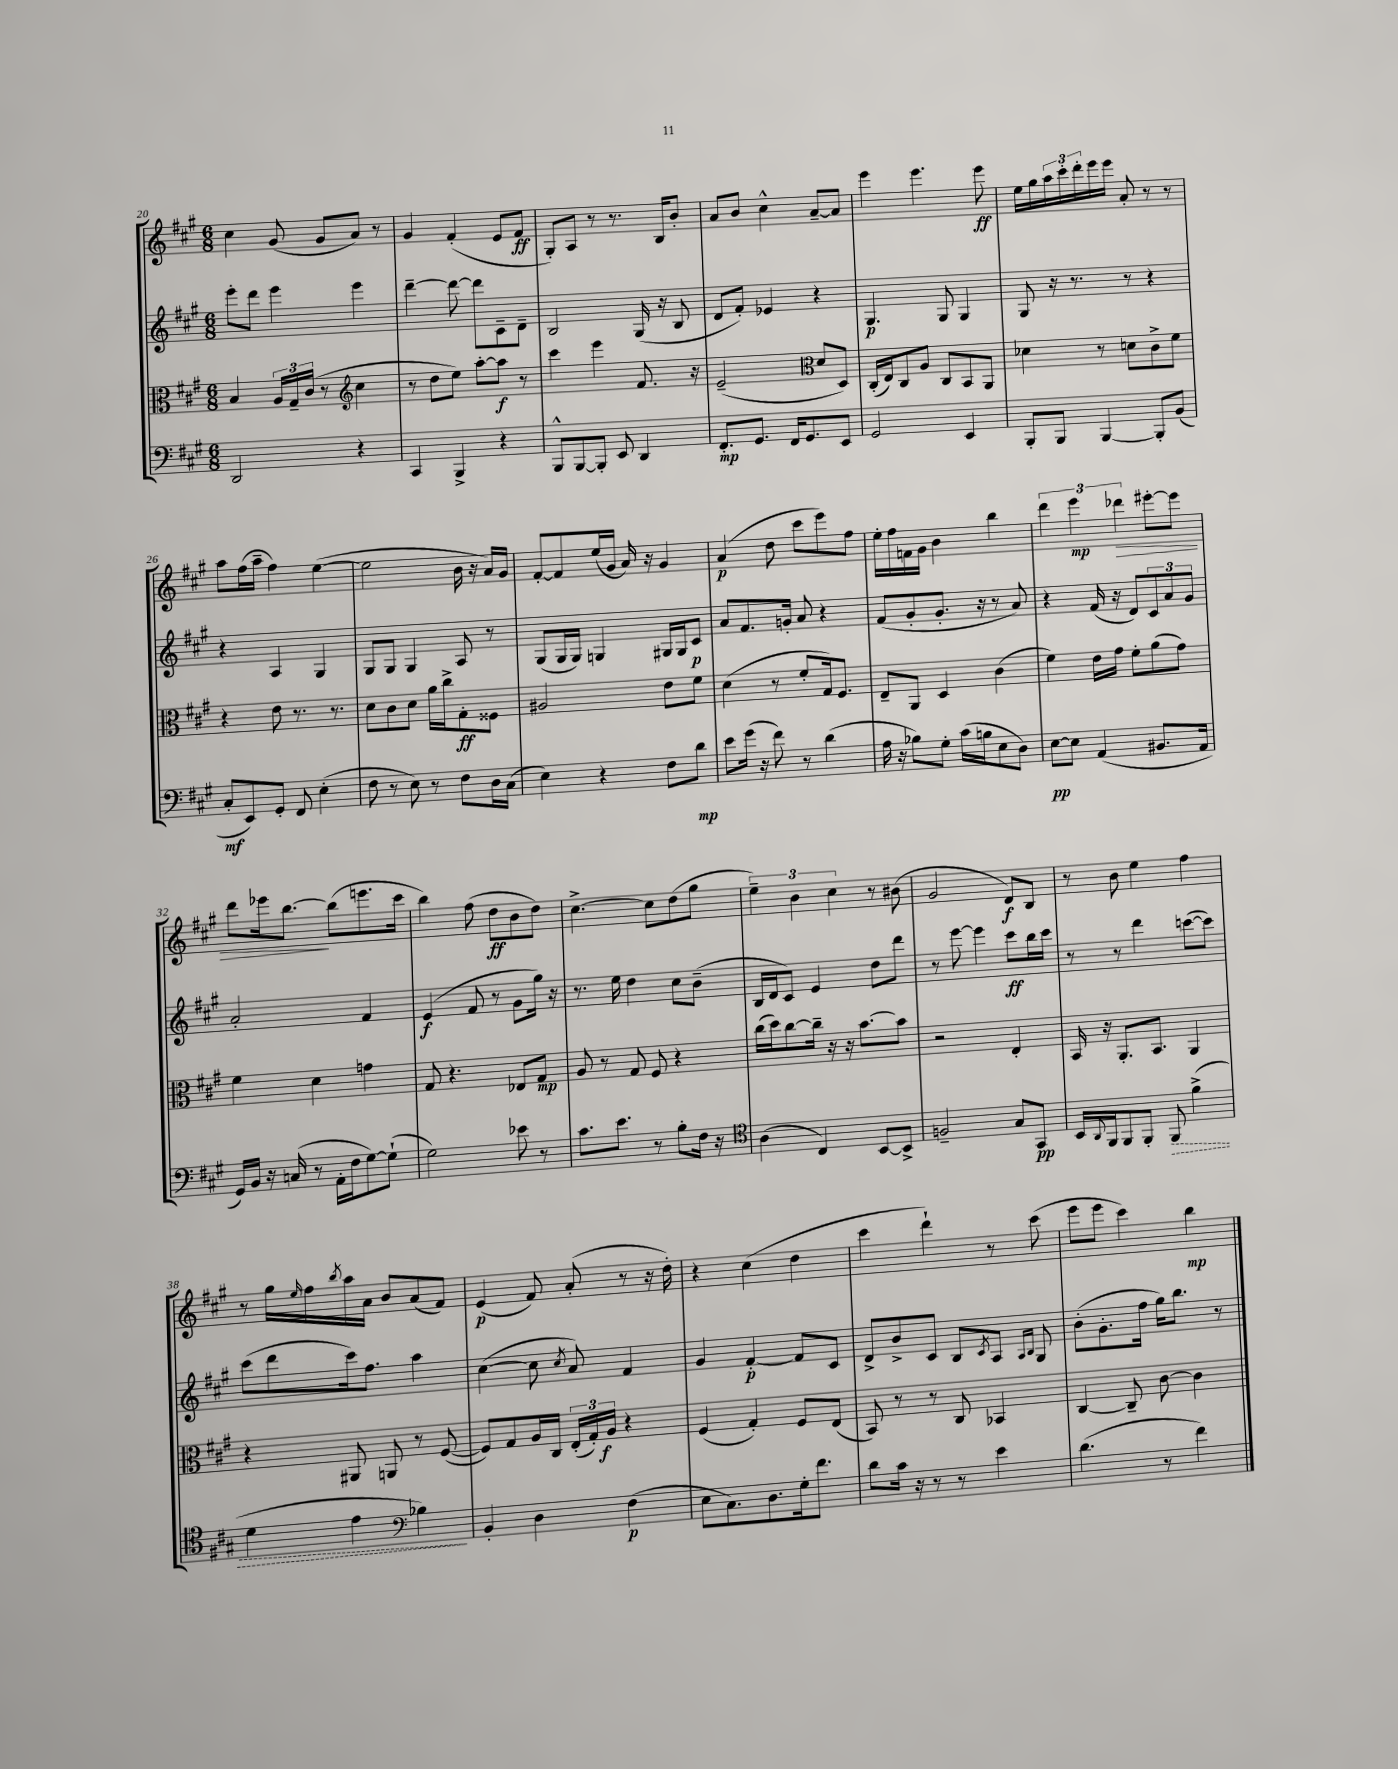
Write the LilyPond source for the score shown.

<<
\new StaffGroup <<
\new Staff = "s0" {
    \clef treble \key a \major \numericTimeSignature \time 6/8
    cis''4 gis'8( gis'8 a'8) r8 |
    gis'4 fis'4-.( e'8 fis'8\ff |
    gis8-.) a8 r8 r8. b16 b'8-. |
    a'8 b'8 cis''4-^ a'8~-- a'8 |
    e'''4 e'''4. e'''8\ff |
    e''16 gis''16 \tuplet 3/2 { a''16 cis'''16-. d'''16-. } e'''16 e'''16 a'8-. r8 r8 |
    a''8 fis''16( a''16-- fis''4) e''4~( |
    e''2 b'16 r16 a'16) gis'16 |
    fis'8~-. fis'8 e''16( gis'16 a'16) r16 gis'4 |
    a'4\p( d''8 cis'''8 e'''8) fis''8 |
    e''16-. fis''16 f'16 gis'16 b'4 b''4 |
    \tuplet 3/2 { d'''4 e'''4\mp des'''4\> } eis'''8~-. eis'''8 |
    d'''8 ees'''16 b''8.~\! b''8( e'''8. cis'''16 |
    b''4) fis''8( d''8\ff b'8 d''8) |
    cis''4.~-> cis''8 d''8( gis''8 |
    \tuplet 3/2 { e''4--) b'4 cis''4 } r8 bis'8( |
    gis'2 d'8\f) b8 |
    r8 b'8 e''4 fis''4 |
    r8 gis''16 \grace { e''16 } fis''16 \acciaccatura { b''8 } a''16 a'16 b'8 a'8( fis'8) |
    e'4\p( fis'8) a'8-.( r8 r16 d''16-.) |
    r4 cis''4( d''4 |
    cis'''4 d'''4-!) r8 cis'''8( |
    e'''8 e'''8 cis'''4) b''4\mp \bar "|." |
}
\new Staff = "s1" {
    \clef treble \key a \major \numericTimeSignature \time 6/8
    e'''8-. d'''8 e'''4 e'''4 |
    d'''4~-- d'''8~ d'''8 cis'8-- d'8-- |
    b2 gis16( r16 b8 |
    d'8 fis'8-.) ees'4 r4 |
    gis4.\p gis8 gis4 |
    gis8 r16 r8. r8 r4 |
    r4 a4 gis4 |
    gis8 gis8 gis4 a8 r8 |
    gis8( gis16 gis16) g4 gis16 gis16 cis'8\p |
    a'8 fis'8. g'16-. a'8 r4 |
    fis'8( gis'8-. gis'8.-. r16 r8 a'8) |
    r4 fis'16( r16 d'8) \tuplet 3/2 { cis'8 a'8 gis'8 } |
    a'2-. fis'4 |
    e'4\f( fis'8 r8 gis'8 gis''16) r16 |
    r8. e''16 d''4 cis''8 b'8--( |
    b16 d'16 cis'8) e'4 d''8 d'''8 |
    r8 e'''8~ e'''4 cis'''8\ff b''16 cis'''16 |
    r8 r8 d'''4 c'''8~( c'''8) |
    cis'''8( d'''8 cis'''16) fis''8. a''4 |
    cis''4~( cis''8 \acciaccatura { cis''8 } a'8) fis'4 |
    gis'4 fis'4~-.\p fis'8 cis'8 |
    d'8-> b'8-> cis'8 b8 \acciaccatura { cis'8 } a8 \grace { a16 b16 } gis8 |
    b'8-.( gis'8.-. fis''16 gis''16) b''8. r8 \bar "|." |
}
\new Staff = "s2" {
    \clef alto \key a \major \numericTimeSignature \time 6/8
    b4 \tuplet 3/2 { a16 gis16-- cis'16( } r8 \clef treble cis''4 |
    r8 d''8 e''8) a''8~-. a''8\f r8 |
    cis'''4 e'''4 fis'8. r16 |
    e'2--( \clef alto d'8 d8) |
    cis16-.( e16) cis8 a8 cis8 b,8 a,8 |
    des'4 r8 d'8 cis'8-> fis'8 |
    r4 e'8 r8. r8. |
    d'8 cis'8 d'8 a'16 cis''16-> gis8-.\ff fisis8 |
    ais2 e'8 fis'8 |
    d'4( r8 fis'8-. gis16) fis8. |
    e8-- a,8 d4 cis'4( |
    fis'4) e'16 gis'16 fis'8-. a'8( gis'8) |
    fis'4 d'4 g'4 |
    gis8 r4. ees8 gis8\mp |
    a8 r8 gis8 fis8 r4 |
    cis''16( d''16) cis''8~ cis''16-- r16 r16 b'8.~ b'8 |
    r2 e4-. |
    b,16 r16 a,8.-. b,8. a,4 |
    r4 ais,8 a,8 r8 fis8~( |
    fis8) gis8 a16 cis16 \tuplet 3/2 { e16-.( gis16-.) a16\f } r4 |
    fis4( gis4-.) fis8 e8( |
    b,8) r8 r8 cis8 bes,4 |
    cis4~ cis8-- cis'8~ cis'4 \bar "|." |
}
\new Staff = "s3" {
    \clef bass \key a \major \numericTimeSignature \time 6/8
    d,2 r4 |
    cis,4 b,,4-> r4 |
    b,,8-^ b,,8~ b,,8-. e,8 d,4 |
    fis,8.-.\mp gis,8. fis,16 gis,8. e,8 |
    gis,2 e,4 |
    b,,8-. b,,8 b,,4~ b,,8-. b,8( |
    cis8-.\mf e,8) gis,8-. fis,8 e4-.( |
    fis8 r8 e8) r8 fis8 d16 cis16( |
    e4) r4 fis8 d'8\mp |
    e'8 gis'16( r16 fis'8) r8 d'4( |
    a16 r16 bes8) gis8-. cis'16( b16 e8 d8) |
    e8~\pp e8 a,4( bis,8. a,16 |
    gis,16) b,16 r16 c16( r8 a,16-. fis16 gis8~) gis8-!( |
    gis2) ees'8 r8 |
    cis'8. e'8. r8 b8-. fis16 r16 |
    \clef tenor a4( cis4) b,8~ b,8-> |
    f2-- gis8 gis,8\pp |
    b,16 \appoggiatura { a,8 } fis,16 fis,8 fis,8-. \once \override Hairpin.style = #'dashed-line fis,8\> fis'4->( |
    d'4 e'4 \clef bass bes4\!) |
    b,4-. d4 fis4\p( |
    e8 cis8.) d8. gis16-. fis'8. |
    d'8 cis'16 r16 r8 r8 e'4 |
    d'4.( r8 fis'4) \bar "|." |
}
>>
>>
\layout { \context { \Score currentBarNumber = #20 } }
